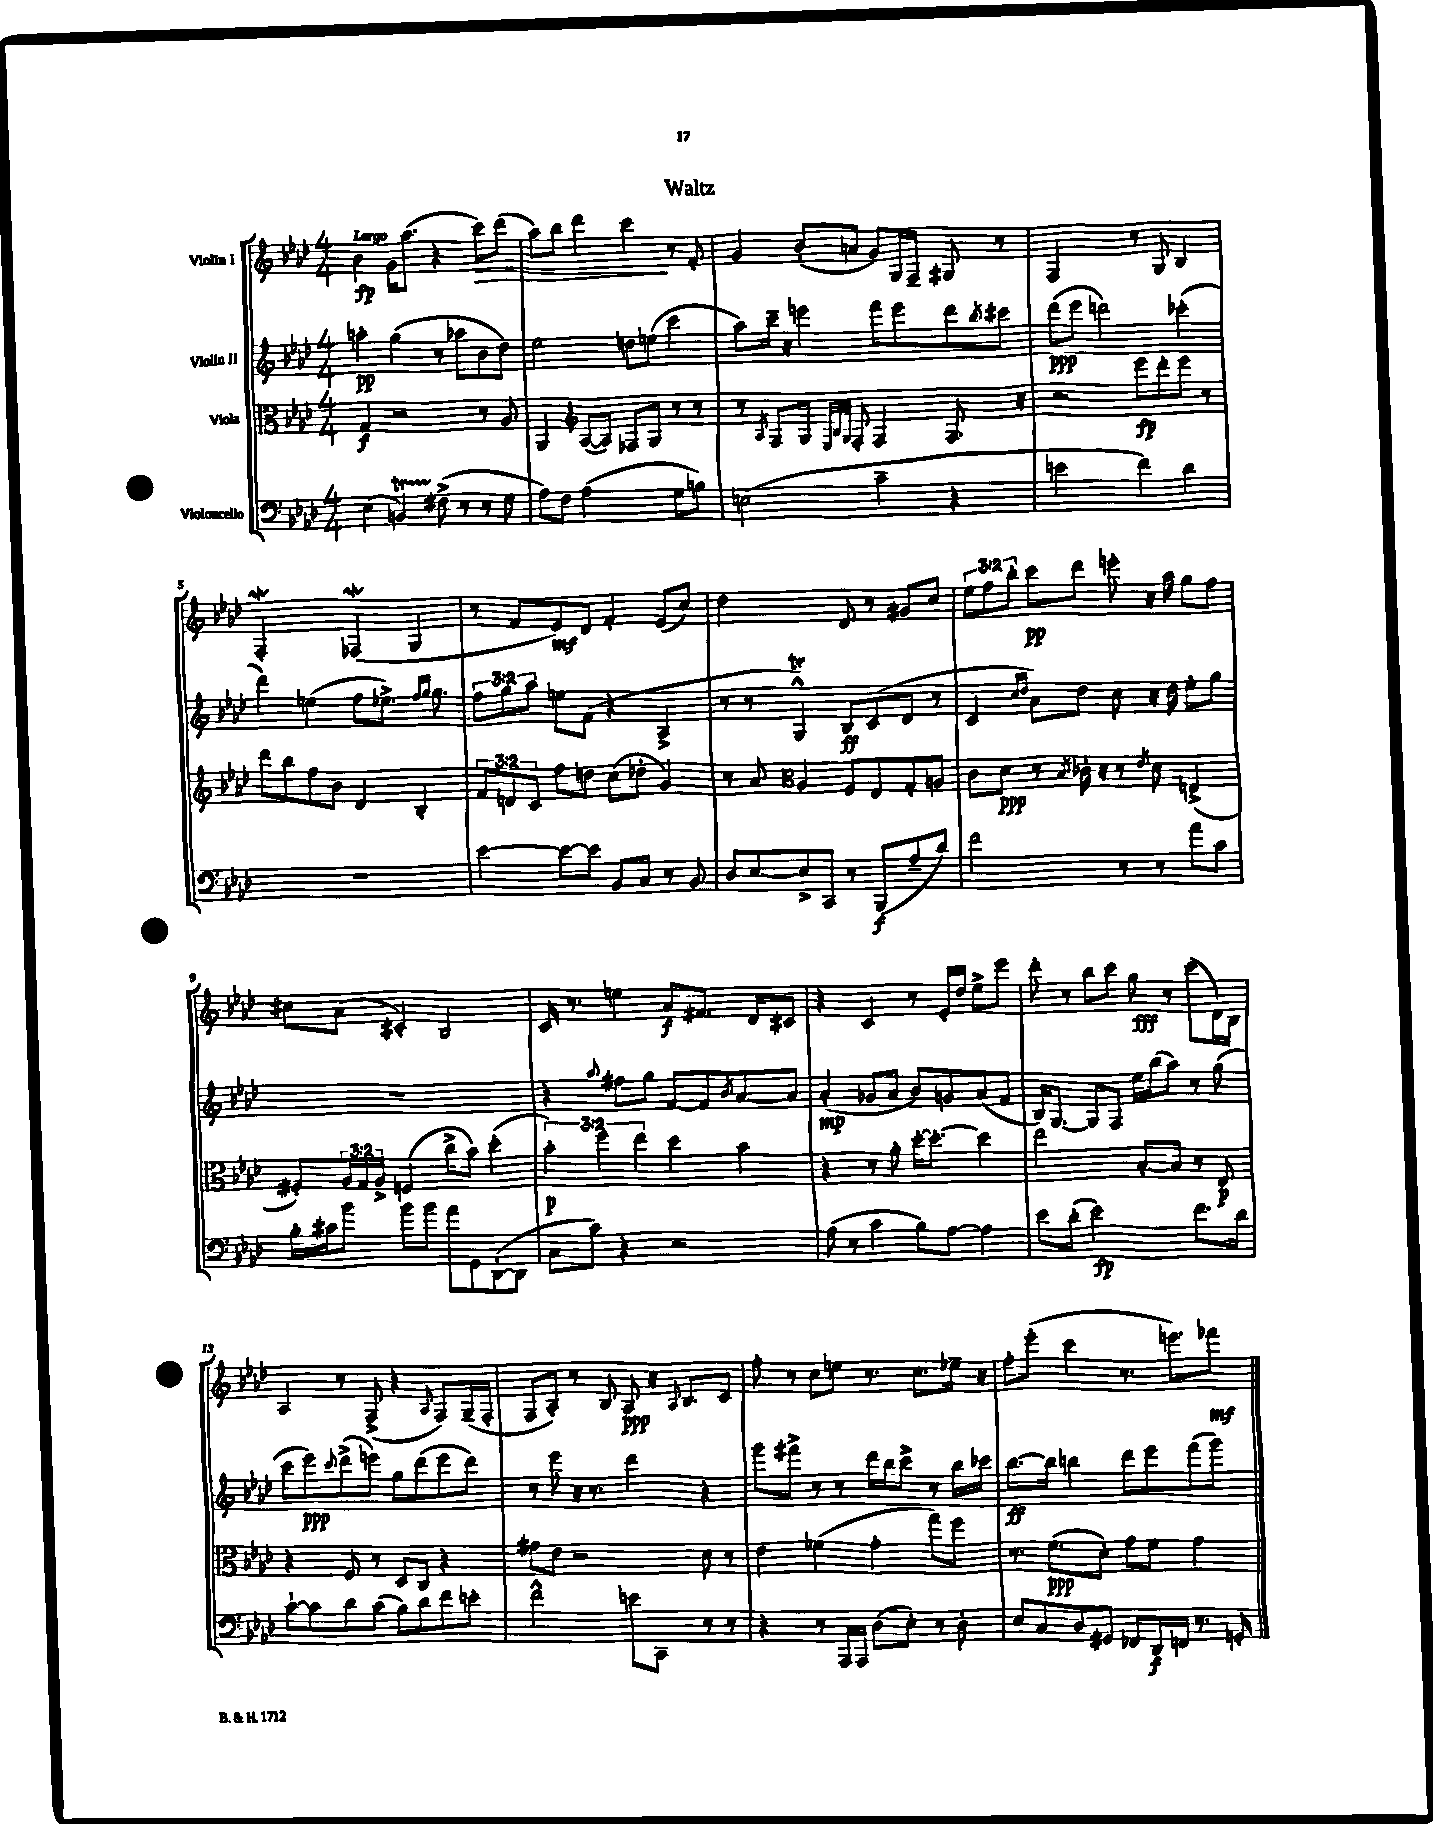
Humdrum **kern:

**kern	**kern	**kern	**kern
*staff4	*staff3	*staff2	*staff1
*clefF4	*clefC3	*clefG2	*clefG2
*k[b-e-a-d-]	*k[b-e-a-d-]	*k[b-e-a-d-]	*k[b-e-a-d-]
*M4/4	*M4/4	*M4/4	*M4/4
(4E-	4G	4aa'	4b-
4BB)	2r	(4gg	16g
.	.	.	(8.aa-
(8F#^	.	8r	4r
8r	.	8aa-	.
8r	8r	8b-	8ccc)
8G	8A-	8dd-)	(8ddd-
=	=	=	=
8A-)	4AA-	2ee-	8aa-)
8F	.	.	8bb-
*	*clefG2	*	*
(2A-	([8A-	.	4ddd-
.	8A-])	.	.
.	8F-	8dd	4ccc
.	8G	(8ee	.
8G	8r	4ccc	8r
8B)	8r	.	8f'
=	=	=	=
(2E	8r	8aa-)	4g
.	8qA-	.	.
.	8F	16ccc~	.
.	.	16r	.
.	8G	4eee	(8b-'
.	32qqE-	.	.
.	32qqB-	.	.
.	32qqG	.	.
.	8F'	.	8a
4c~	4F	8fff	8g)
.	.	8eee	16G
.	.	.	16F~
4r	8.F	8ddd-	8G#
.	.	8qbb-	.
.	.	8ccc#	8r
.	16r	.	.
=	=	=	=
2e	2r	(8ddd-	2F
.	.	8eee-	.
.	.	2ddd)	.
4f)	8eee-	.	8r
.	8ddd-'	.	8G
4d-	8eee-	(4ccc-'	4B-
.	8r	.	.
=	=	=	=
1r	8ddd-	4ddd-)	2F'
.	8bb-	.	.
.	8ff	(4ee	.
.	8b-	.	.
.	4d-	8ff	(4F-
.	.	8.ee-^)	.
.	4B-'	.	4G
.	.	16qqff	.
.	.	16qqgg	.
.	.	8.gg	.
=	=	=	=
[4e-	12f	12ff	8r
.	12d	12gg	.
.	.	.	8f
.	12c	12aa-	.
8e-_	8ff	8ee	8e-)
8e-]	8dd	(8f	8d-
8BB-	(8cc	4r	4f'
8C	8dd-'	.	.
8r	4g)	4A-^	(8e-
8BB-	.	.	8cc)
=	=	=	=
8D-	8r	8r	2dd-
[8E-	8a-	8r	.
*	*clefC3	*	*
8E-^]	4A-	4G^^)	.
8CC	.	.	.
8r	8F	8B-	8d-
(8BBB-	8E-	(8c	8r
8A-~	8G'	8d-	8g#
8d-)	8A	8r	8cc
=	=	=	=
2f	8c	4c	12ee-
.	.	.	12ff
.	8d-	.	.
.	.	.	12bb-'
.	.	16qqcc	.
.	.	16qqdd-	.
.	8r	8a-)	8ccc
.	8qB-	.	.
.	16c-'	8dd-	8ddd-
.	16r	.	.
8r	8r	8cc	8eee'
.	8qe-	.	.
8r	8d-	16r	16r
.	.	16dd-	16aa-
8a-	(4E^	8ee-'	8gg
8c	.	8gg	8ff
=	=	=	=
16B-'	8F#')	1r	8cc#
16c#	.	.	.
8b-	24A-	.	(8a-
.	24G	.	.
.	24A-^	.	.
8b-	(4F	.	4c#')
8b-	.	.	.
8a-	8cc^	.	2B-
8GG	8b-)	.	.
([8DD-'	(4dd-'	.	.
8DD-]	.	.	.
=	=	=	=
8C	6b-')	4r	16c
.	.	.	8.r
8c)	.	.	.
.	6ff	.	.
.	.	8qqaa-	.
4r	.	8ff#	4ee
.	6ee-	.	.
.	.	8gg	.
2r	4dd-	[8f	8a-
.	.	8f]	8.f#
.	.	8qb-	.
.	4b-	[8a-	.
.	.	.	16d-
.	.	8a-]	8c#
=	=	=	=
(8A-	4r	(4a-'	4r
8r	.	.	.
4c	8r	8g-	4c
.	8a-'	8a-	.
8B-)	[16dd-'	8b-)	8r
.	8.dd-'_	.	.
[8A-	.	8g	16e-'
.	.	.	16dd-
4A-]	4dd-]	(8a-	8ee-^
.	.	8f	8eee-
=	=	=	=
8e-	2ee-	16B-)	8ddd-'
.	.	[8.G	.
(8d-'	.	.	8r
2e-)	.	8G]	8bb-
.	.	8F	8ccc
.	[8B-'	16ee-	8gg
.	.	(16bb-	.
.	8B-]	8aa-)	8r
8.f	8r	8r	(8ccc
.	8E-	(8gg	16d-)
16d-	.	.	16B-
=	=	=	=
[8c`	4r	8ccc	4A-
8c]	.	8eee-)	.
.	.	8qqccc	.
8d-	8F	(8ddd-^	8r
(8c	8r	8eee)	(8F^
8B-)	8D-	8gg	4r
8d-	8C	(8ddd-	.
.	.	.	8qqA-
8f	4r	8eee	8F)
8e'	.	8ddd-)	(16G~
.	.	.	16F'
=	=	=	=
2f^^	8g#	8r	8F
.	8e-	8eee-	8A-')
.	2r	16r	8r
.	.	8.r	.
.	.	.	8B-
8e	.	4ddd-	8A-
8CC	.	.	16r
.	.	.	8qqA-
.	.	.	8.B-
8r	8d-	4r	.
8r	8r	.	8c
=	=	=	=
4r	4e-	8ggg	8ff'
.	.	8fff#^	8r
8r	(4f-	8r	8cc
16AAA-	.	8r	8ee
16AAA-	.	.	.
(8D-	4g'	16ddd-	8.r
.	.	16bb-	.
8E-')	.	8ccc^	.
.	.	.	8.cc
8r	8gg)	8r	.
8D-'	8ff	16bb-	16ee-~
.	.	16ccc-	16r
=	=	=	=
8E-	8.r	[8.bb-	8ff'
8C	.	.	(8eee-'
.	(8.f	16bb-]	.
8D-	.	4bb	4ccc
8GG#	8d-')	.	.
8FF-	8g	8ddd-	8.r
16DD-	8f	8eee-	.
16FF	.	.	8.eee)
8.r	4g	(8fff	.
.	.	8ggg)	8fff-
16GG'	.	.	.
==	==	==	==
*-	*-	*-	*-
